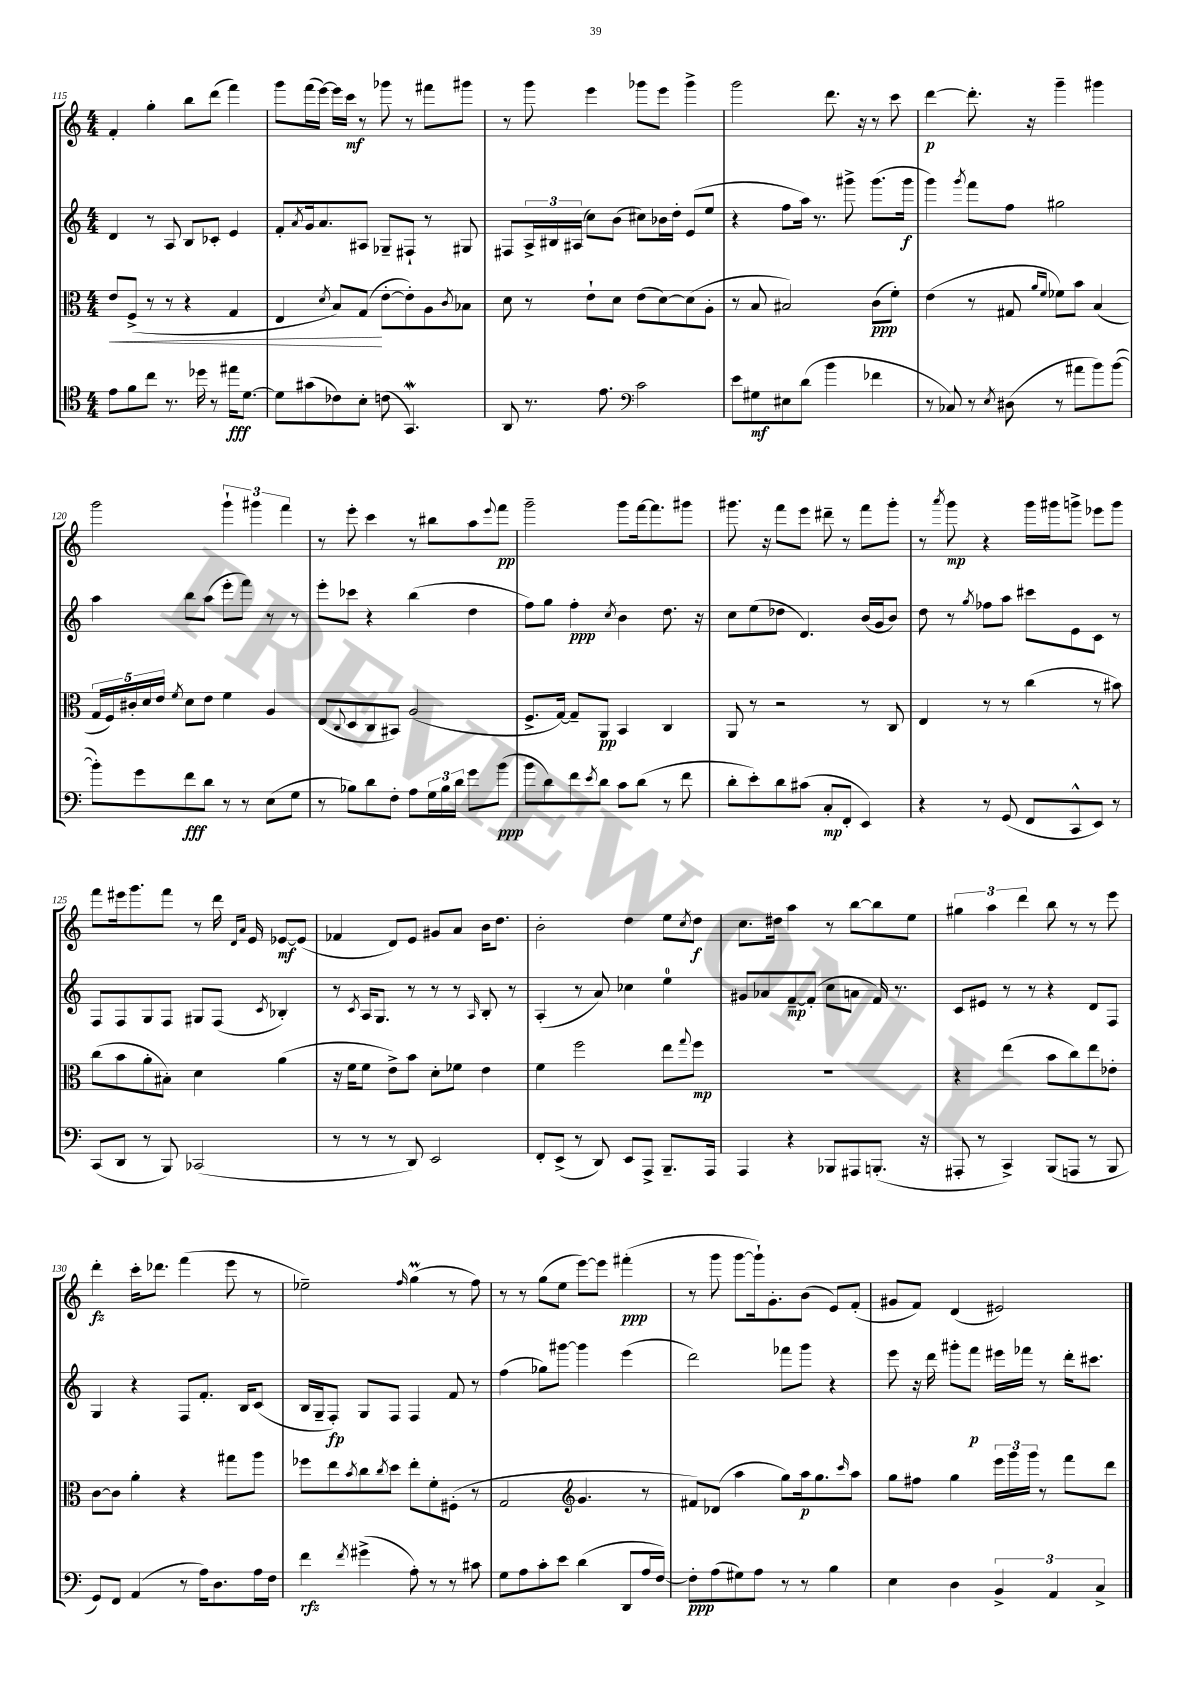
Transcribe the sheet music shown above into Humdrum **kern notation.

**kern	**dynam	**kern	**dynam	**kern	**dynam	**kern	**dynam
*part4	*part4	*part3	*part3	*part2	*part2	*part1	*part1
*staff4	*staff4	*staff3	*staff3	*staff2	*staff2	*staff1	*staff1
*clefC4	*	*clefC3	*	*clefG2	*	*clefG2	*
*k[]	*	*k[]	*	*k[]	*	*k[]	*
*M4/4	*	*M4/4	*	*M4/4	*	*M4/4	*
=115	=115	=115	=115	=115	=115	=115	=115
!	!	!	!LO:HP:b	!	!	!	!
8e\L	.	8e/L	<	4d/	.	4f'/	.
8f\	.	(8F^/J	.	.	.	.	.
8cc\J	.	8r	.	8r	.	4gg'\	.
8.r	.	8r	.	8A/	.	.	.
.	.	4r	.	8B/L	.	8bb\L	.
16dd-X\	.	.	.	.	.	.	.
8r	.	.	.	8c-X'/J	.	(8ddd\J	.
16ee#X\KL	fff	4G/	.	4e/	.	4fff\)	.
[8.d\J	.	.	.	.	.	.	.
=116	=116	=116	=116	=116	=116	=116	=116
8d\L]	.	4E/	.	8f'/L	.	8ggg\L	.
.	.	.	.	8qa/	.	.	.
(8g#X\	.	.	.	16g/k	.	(16fff\L	.
.	.	.	.	8.a/	.	[16eee\JJ)	.
.	.	8qd/	.	.	.	.	.
8c-X\)	.	8B/L)	.	.	.	16eee\LL]	.
.	.	.	.	.	.	16ccc\JJ	mf
8B'\J	.	(8G/J	.	8A#X/J	.	8r	.
(8cn\	.	[8e'\L	[	8G-X~/L	.	8ggg-X\	.
4.GGW/)	.	8e'\])	.	8F#X`/J	.	8r	.
.	.	8A\	.	8r	.	8fff#X\L	.
.	.	8qc/	.	.	.	.	.
.	.	8B-X\J	.	8G#X/	.	8ggg#X\J	.
=117	=117	=117	=117	=117	=117	=117	=117
8AA/	.	8d\	.	8F#X/L	.	8r	.
8.r	.	8r	.	24A^/L	.	8ggg\	.
.	.	.	.	24B#X/	.	.	.
.	.	.	.	(24A#X/JJ	.	.	.
.	.	8e`\L	.	8cc\L)	.	4eee\	.
8.e\	.	.	.	.	.	.	.
.	.	8d\J	.	(8b\J	.	.	.
*clefF4	*	*	*	*	*	*	*
2c\	.	(8e\L	.	8cc#X\L)	.	8ggg-X\L	.
.	.	[8d\)	.	16b-X\L	.	8eee\J	.
.	.	.	.	16dd'\JJ	.	.	.
.	.	(8d\]	.	(8e/L	.	4ggg-^\	.
.	.	8A'\J	.	8ee/J	.	.	.
=118	=118	=118	=118	=118	=118	=118	=118
8e\L	.	8r	.	4r	.	2ggg\	.
8G#X\	mf	8B/	.	.	.	.	.
8E#X\	.	2B#X/)	.	8ff\L	.	.	.
(8d\J	.	.	.	16aa\Jk)	.	.	.
.	.	.	.	8.r	.	.	.
4b\	.	.	.	.	.	8.ddd\	.
.	.	.	.	8ggg#X^\	.	.	.
.	.	.	.	.	.	16r	.
4f-X\	.	(8c\L	ppp	(8.ggg#\L	.	8r	.
.	.	8f'\J)	.	.	.	8ccc\	.
.	.	.	.	16ggg#\Jk	f	.	.
=119	=119	=119	=119	=119	=119	=119	=119
8r	.	(4e\	.	4ggg\)	.	[4ddd\	p
8C-X/)	.	.	.	.	.	.	.
.	.	.	.	8qggg/	.	.	.
8r	.	8r	.	8fff\L	.	8.ddd'\]	.
8qE/	.	.	.	.	.	.	.
(8D#X\	.	8G#X/	.	8ff\J	.	.	.
.	.	.	.	.	.	16r	.
.	.	16qqa/LL	.	.	.	.	.
.	.	16qqf/JJ	.	.	.	.	.
8r	.	8f-X\L)	.	2gg#X\	.	4ggg~\	.
8a#X\L	.	8b\J	.	.	.	.	.
8b\)	.	(4B/	.	.	.	4ggg#X\	.
([8b\J	.	.	.	.	.	.	.
!!LO:LB:g=z
=120	=120	=120	=120	=120	=120	=120	=120
8b'\L])	.	20G/LL	.	4aa\	.	2ggg\	.
.	.	20F/)	.	.	.	.	.
.	.	20c#X'/	.	.	.	.	.
8g\	.	.	.	.	.	.	.
.	.	20d/	.	.	.	.	.
.	.	20e/JJ	.	.	.	.	.
.	.	8qf/	.	.	.	.	.
8f\	fff	8d\L	.	8bb\L	.	.	.
8d\J	.	8e\J	.	(8aa\J	.	.	.
8r	.	4f\	.	8eee'\L	.	6ggg`\	.
8r	.	.	.	8fff\J)	.	.	.
.	.	.	.	.	.	6ggg#X\	.
(8E\L	.	4A/	.	8r	.	.	.
.	.	.	.	.	.	6fff\	.
8G\J	.	.	.	8r	.	.	.
=121	=121	=121	=121	=121	=121	=121	=121
8r	.	(8E/L	.	8eee'\L	.	8r	.
.	.	8qqC/	.	.	.	.	.
8B-X\L)	.	8D/	.	8ccc-X\J	.	8eee'\	.
8d\	.	8C/	.	4r	.	4ccc\	.
8F'\J	.	8BB#X/J)	.	.	.	.	.
8A\L	.	(2A/	.	(4bb\	.	8r	.
24G\L	.	.	.	.	.	8bb#X\L	.
24B-\	.	.	.	.	.	.	.
24d\JJ	.	.	.	.	.	.	.
8g\L	.	.	.	4dd\	.	8aa\	.
.	.	.	.	.	.	8qqeee/	.
(8b\J	ppp	.	.	.	.	8fff\J	pp
=122	=122	=122	=122	=122	=122	=122	=122
8b\L	.	8.F^/L	.	8ff\L)	.	2ggg~\	.
8d\)	.	.	.	8gg\J	.	.	.
.	.	[16G/Jk)	.	.	.	.	.
8f\	.	8G~/L]	.	4ff'\	ppp	.	.
8qe/	.	.	.	.	.	.	.
8d\J	.	8AA/J	pp	.	.	.	.
.	.	.	.	8qcc/	.	.	.
8c\L	.	4BB/	.	4b\	.	8ggg\L	.
(8d\J	.	.	.	.	.	[16fff\k	.
.	.	.	.	.	.	8.fff\]	.
8r	.	4C/	.	8.dd\	.	.	.
8f\	.	.	.	.	.	8ggg#X\J	.
.	.	.	.	16r	.	.	.
=123	=123	=123	=123	=123	=123	=123	=123
8d'\L	.	8AA/	.	8cc\L	.	8.ggg#X\	.
8e'\)	.	8r	.	(8ee\	.	.	.
.	.	.	.	.	.	16r	.
8d\	.	2r	.	8dd-X\J	.	8fff\L	.
(8c#X\J	.	.	.	4.d/)	.	8eee\J	.
8C'/L	mp	.	.	.	.	8ddd#X~\	.
8FF'/J	.	.	.	.	.	8r	.
4EE/)	.	8r	.	(16b/LL	.	8fff\L	.
.	.	.	.	16g/J	.	.	.
.	.	8C/	.	8b/J)	.	8ggg#'\J	.
=124	=124	=124	=124	=124	=124	=124	=124
4r	.	4E/	.	8dd\	.	8r	.
.	.	.	.	.	.	8qaaa/	.
.	.	.	.	8r	.	8ggg\	mp
.	.	.	.	8qgg/	.	.	.
8r	.	8r	.	8ff-X\L	.	4r	.
(8GG/	.	8r	.	8aa\J	.	.	.
8FF/L	.	(4cc\	.	8ccc#X\L	.	16ggg\LL	.
.	.	.	.	.	.	16ggg#X\J	.
8CC^^/	.	.	.	8e\	.	8gggn^\J	.
8EE/J)	.	8r	.	8c\J	.	8eee-X\L	.
8r	.	8b#X\)	.	8r	.	8ggg\J	.
!!LO:LB:g=z
=125	=125	=125	=125	=125	=125	=125	=125
(8CC/L	.	(8cc\L	.	8F/L	.	8fff\L	.
8DD/J	.	8b\	.	8F/	.	16eee#X\k	.
.	.	.	.	.	.	8.ggg\	.
8r	.	8a'\	.	8G/	.	.	.
8BBB/)	.	8B#X'\J)	.	8F/J	.	8fff\J	.
(2CC-X/	.	4d\	.	8G#X/L	.	8r	.
.	.	.	.	(8F/J	.	16ddd\	.
.	.	.	.	.	.	16qqd/LL	.
.	.	.	.	.	.	16qqa/JJ	.
.	.	.	.	.	.	16e/	.
.	.	.	.	8qc/	.	.	.
.	.	(4a\	.	4B-X'/)	.	[8e-X/L	mf
.	.	.	.	.	.	(8e-/J]	.
=126	=126	=126	=126	=126	=126	=126	=126
8r	.	16r	.	8r	.	4f-X/	.
.	.	16f\KL	.	.	.	.	.
.	.	.	.	8qc/	.	.	.
8r	.	8f\J	.	16A/KL	.	.	.
.	.	.	.	8.G/J	.	.	.
8r	.	8e^\L)	.	.	.	8d/L)	.
8DD/)	.	8b\J	.	8r	.	8e/J	.
2EE/	.	8d'\L	.	8r	.	8g#X/L	.
.	.	8f-X\J	.	8r	.	8a/J	.
.	.	.	.	16qqA/	.	.	.
.	.	4e\	.	8B'/	.	16b\KL	.
.	.	.	.	.	.	8.dd\J	.
.	.	.	.	8r	.	.	.
=127	=127	=127	=127	=127	=127	=127	=127
8FF'/L	.	4f\	.	(4A'/	.	2b'\	.
(8EE^/J	.	.	.	.	.	.	.
8r	.	2ff\	.	8r	.	.	.
8DD/)	.	.	.	8a/)	.	.	.
8EE/L	.	.	.	4cc-X\	.	4dd\	.
8AAA^/J	.	.	.	.	.	.	.
8.BBB~/L	.	8ee\L	.	4ee\	.	8ee\L	.
.	.	8qqgg/	.	.	.	8qcc/	.
.	.	8ff\J	mp	.	.	8dd\J	f
16AAA/Jk	.	.	.	.	.	.	.
=128	=128	=128	=128	=128	=128	=128	=128
4AAA/	.	1r	.	8g#X/L	.	8.cc\L	.
.	.	.	.	8a-X/	.	.	.
.	.	.	.	.	.	16dd#X\Jk	.
4r	.	.	.	[8f~/	mp	4aa\	.
.	.	.	.	(8f'/J]	.	.	.
8BBB-X/L	.	.	.	8cc\L	.	8r	.
8AAA#X/	.	.	.	8an\J	.	[8bb\L	.
(8.BBBn'/J	.	.	.	16f/)	.	8bb\]	.
.	.	.	.	8.r	.	.	.
.	.	.	.	.	.	8ee\J	.
16r	.	.	.	.	.	.	.
=129	=129	=129	=129	=129	=129	=129	=129
8AAA#X'/	.	4r	.	8c/L	.	6gg#X\	.
8r	.	.	.	8e#X/J	.	.	.
.	.	.	.	.	.	6aa\	.
4CC^/)	.	(4ee\	.	8r	.	.	.
.	.	.	.	.	.	6ddd\	.
.	.	.	.	8r	.	.	.
(8BBB/L	.	8b\L	.	4r	.	8bb\	.
8AAAn/J	.	8cc\)	.	.	.	8r	.
8r	.	8ee\	.	8d/L	.	8r	.
8BBB/	.	8e-X'\J	.	8F/J	.	8eee\	.
!!LO:LB:g=z
=130	=130	=130	=130	=130	=130	=130	=130
8GG/L)	.	[8c\L	.	4G/	.	4ddd'\	fz
8FF/J	.	8c\J]	.	.	.	.	.
(4AA/	.	4a'\	.	4r	.	16ccc'\KL	.
.	.	.	.	.	.	8.ddd-X\J	.
8r	.	4r	.	8F/L	.	(4fff\	.
16A\KL)	.	.	.	8.f'/J	.	.	.
8.D\	.	.	.	.	.	.	.
.	.	8gg#X\L	.	.	.	8eee\	.
.	.	.	.	16B/KL	.	.	.
16A\L	.	8aa\J	.	(8c/J	.	8r	.
16F\JJ	.	.	.	.	.	.	.
=131	=131	=131	=131	=131	=131	=131	=131
4f\	rfz	8ff-X\L	.	16B/LL	.	2ee-X~\)	.
.	.	.	.	16G~/J	.	.	.
.	.	8ee\	.	8F'/J)	fp	.	.
8qf/	.	8qb/	.	.	.	.	.
(4g#X^\	.	8cc\	.	8G/L	.	.	.
.	.	8qcc/	.	.	.	.	.
.	.	8dd\J	.	8F/J	.	.	.
.	.	.	.	.	.	16qqff/	.
8A'\)	.	8ee'\L	.	4F/	.	(4ggM\	.
8r	.	8f'\	.	.	.	.	.
8r	.	(8F#X'\J	.	8f/	.	8r	.
8c#X\	.	8r	.	8r	.	8ff\)	.
=132	=132	=132	=132	=132	=132	=132	=132
8G\L	.	2G/	.	(4ff\	.	8r	.
8A\	.	.	.	.	.	8r	.
8c'\	.	.	.	8gg-X\L)	.	(8gg\L	.
8e\J	.	.	.	[8ggg#X\J	.	8ee\J	.
*	*	*clefG2	*	*	*	*	*
(4d\	.	4.g/	.	4ggg#\]	.	[8eee\L)	.
.	.	.	.	.	.	8eee\J]	.
8DD/L	.	.	.	(4eee\	.	(4fff#X'\	ppp
16A/L	.	8r	.	.	.	.	.
[16F/JJ)	.	.	.	.	.	.	.
=133	=133	=133	=133	=133	=133	=133	=133
8F'\L]	ppp	8f#X/L)	.	2ddd\)	.	8r	.
(8A\	.	(8d-X/J	.	.	.	8ggg\	.
8G#X\)	.	4aa\	.	.	.	[8ggg\L	.
8A\J	.	.	.	.	.	16ggg`\k])	.
.	.	.	.	.	.	8.g'\	.
8r	.	8gg\L)	.	8fff-X\L	.	.	.
8r	.	16aa\k	p	8ggg\J	.	(8b\J	.
.	.	8.gg\	.	.	.	.	.
4B\	.	.	.	4r	.	8e/L)	.
.	.	16qqccc/	.	.	.	.	.
.	.	8aa\J	.	.	.	(8f'/J	.
=134	=134	=134	=134	=134	=134	=134	=134
4E\	.	8gg\L	.	8eee\	.	8g#X/L	.
.	.	8ff#X\J	.	16r	.	8f/J)	.
.	.	.	.	16ddd\	.	.	.
4D\	.	4gg\	.	8ggg#X'\L	.	(4d/	.
.	.	.	.	8fff\J	p	.	.
6BB^/	.	24eee\LL	.	16eee#X\LL	.	2e#X/)	.
.	.	24ggg\	.	.	.	.	.
.	.	.	.	16fff-X\JJ	.	.	.
.	.	24ggg\JJ	.	.	.	.	.
.	.	8r	.	8r	.	.	.
6AA/	.	.	.	.	.	.	.
.	.	8fff\L	.	16ddd'\KL	.	.	.
.	.	.	.	8.ccc#X\J	.	.	.
6C^/	.	.	.	.	.	.	.
.	.	8ddd\J	.	.	.	.	.
==	==	==	==	==	==	==	==
*-	*-	*-	*-	*-	*-	*-	*-
